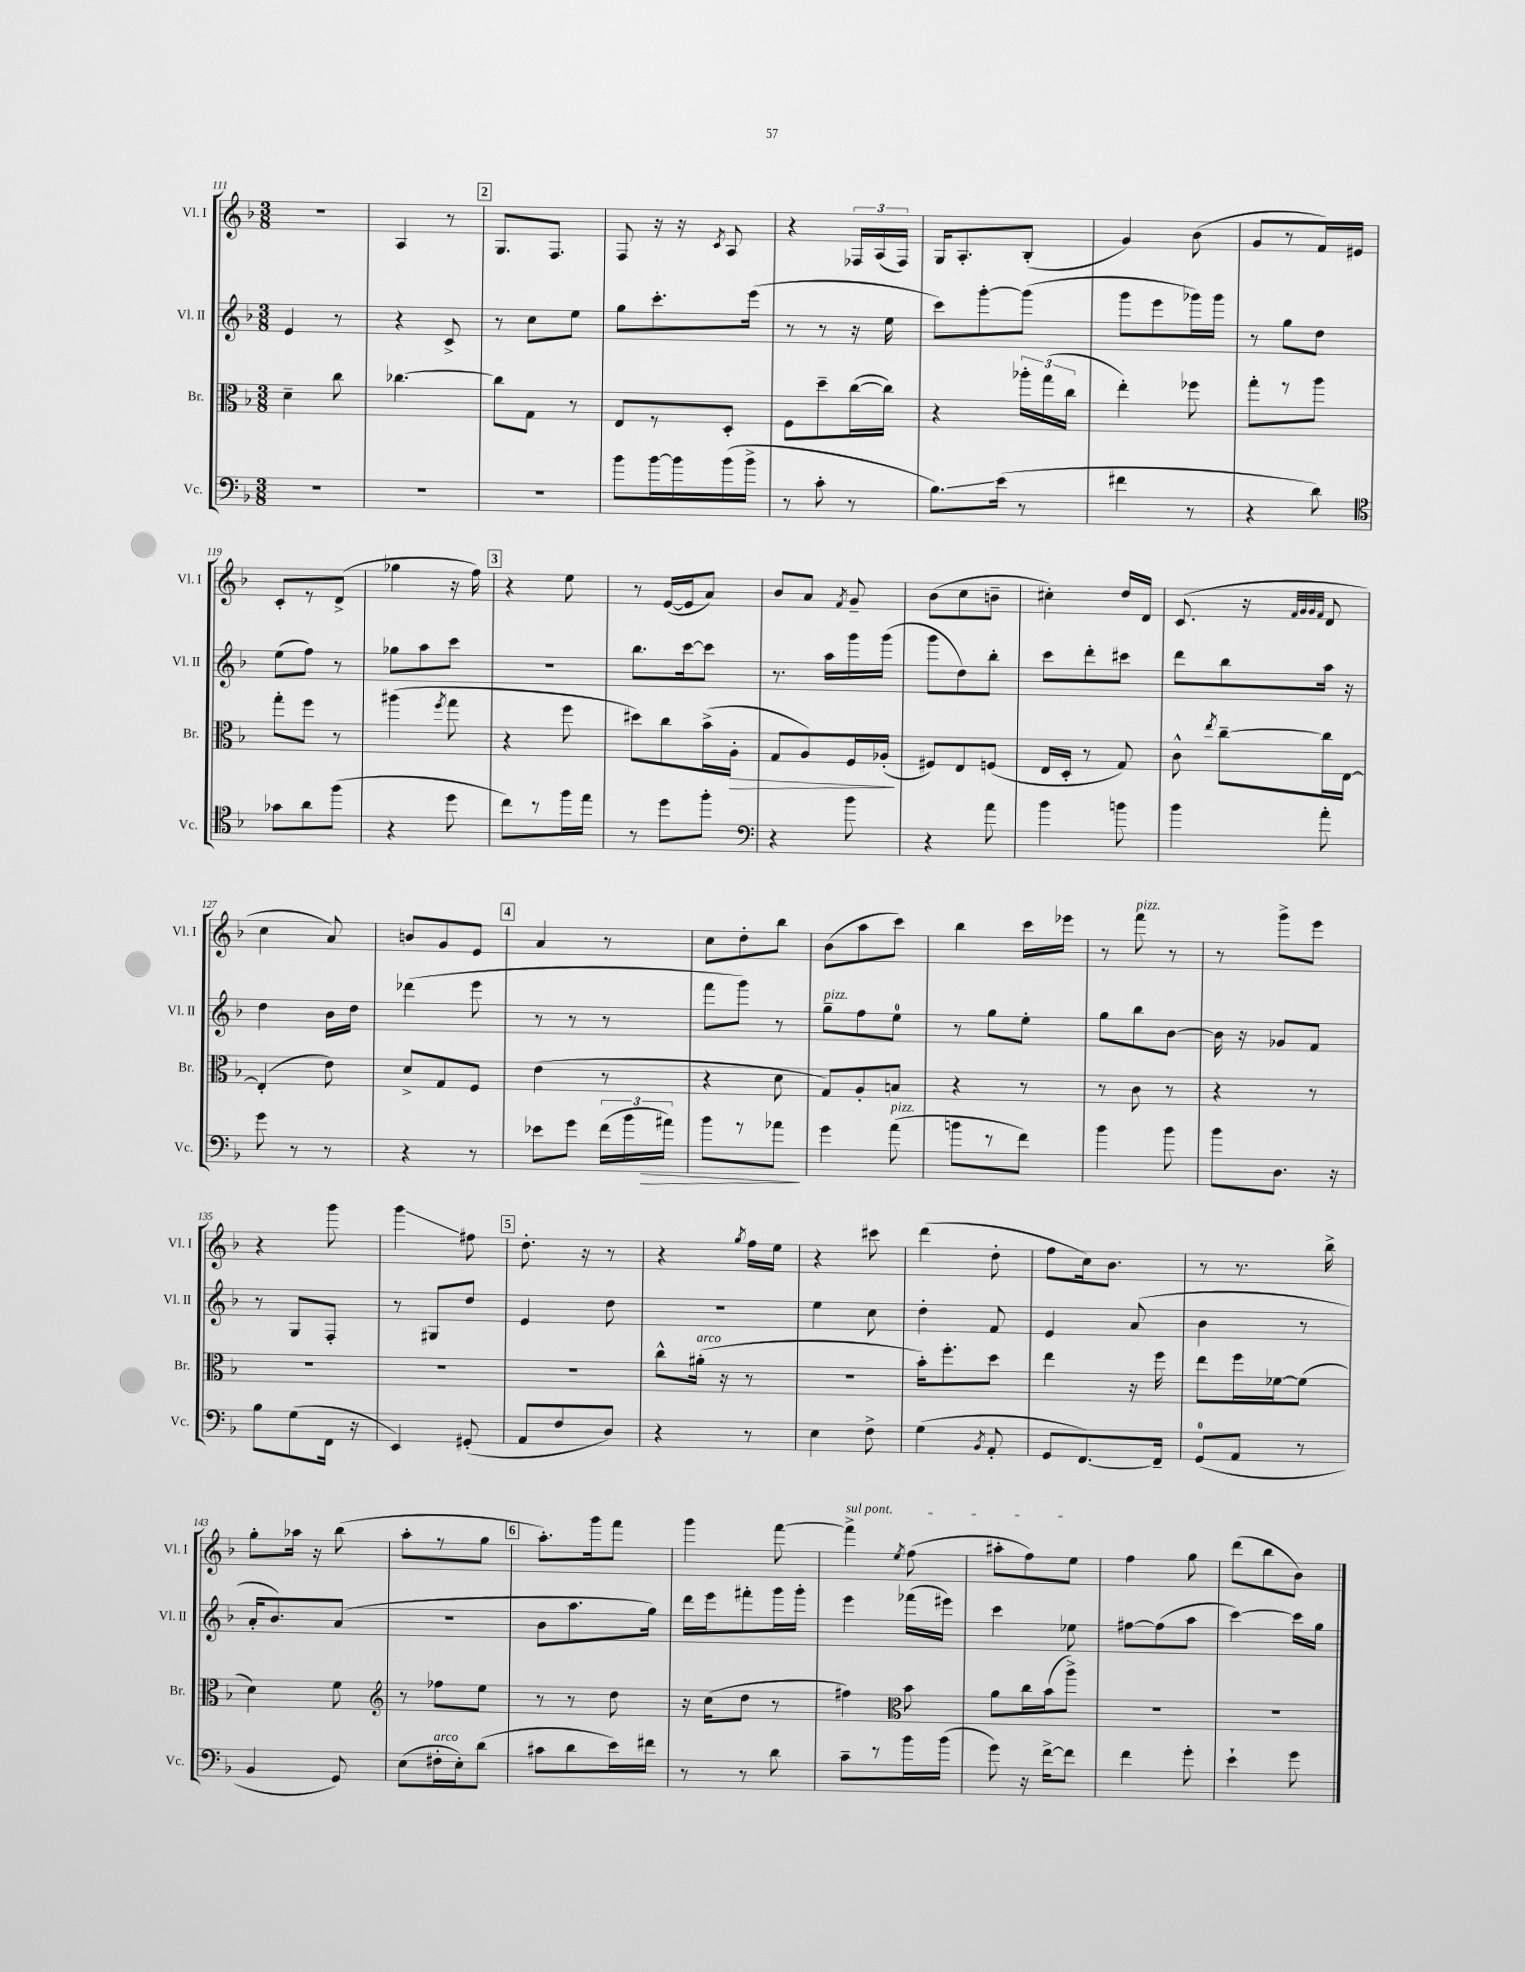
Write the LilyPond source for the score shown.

<<
\new StaffGroup <<
\new Staff = "s0" \with { instrumentName = "Vl. I" shortInstrumentName = "Vl. I" } {
    \clef treble \key f \major \numericTimeSignature \time 3/8
    \autoBeamOff R4. |
    a4 r8 |
    \mark \markup { \box "2" } g8.[ f8.] |
    f8 r16 r16 \acciaccatura { c'8 } a8 |
    r4 \tuplet 3/2 { fes16[ a16( fes16]) } |
    g16[ a8.-. bes8]-.( |
    g'4) bes'8( |
    g'8[ r8 f'16) eis'16] |
    c'8[-. r8 d'8]->( |
    ges''4 r16 f''16) |
    \mark \markup { \box "3" } r4 e''8 |
    r8 e'16[~( e'16 a'8]) |
    bes'8[ a'8] \acciaccatura { f'8 } g'8-- |
    bes'8[( c''8 b'8]-- |
    cis''4-.) d''16[ d'16] |
    c'8.( r16 \grace { f'32[ g'32 g'32 f'32] } d'8 |
    c''4 a'8) |
    b'8[ g'8 e'8] |
    \mark \markup { \box "4" } a'4 r8 |
    c''8[ d''8-. bes''8] |
    bes'8[( a''8 c'''8]) |
    bes''4 c'''16[ ees'''16] |
    r8 f'''8^\markup { \italic "pizz." } r8 |
    r8 g'''8[-> e'''8] |
    r4 g'''8 |
    g'''4\glissando fis''8 |
    \mark \markup { \box "5" } d''8.-. r16 r8 |
    r4 \acciaccatura { g''8 } f''16[ e''16] |
    r4 cis'''8 |
    d'''4( d''8-. |
    f''8[ c''16) bes'8.] |
    r8 r8. bes''16-> |
    g''8[-. aes''16] r16 bes''8( |
    a''8[-. r8 g''8] |
    \mark \markup { \box "6" } a''8.[-.) g'''16 f'''8] |
    g'''4 f'''8~ |
    \once \override TextSpanner.bound-details.left.text = \markup { \italic "sul pont." } f'''4->\startTextSpan \acciaccatura { e''8 } f''8( |
    ais''8[-. f''8) e''8]\stopTextSpan |
    f''4 g''8 |
    d'''8[( bes''8 bes'8]) \bar "|." |
}
\new Staff = "s1" \with { instrumentName = "Vl. II" shortInstrumentName = "Vl. II" } {
    \clef treble \key f \major \numericTimeSignature \time 3/8
    \autoBeamOff e'4 r8 |
    r4 c'8-> |
    \mark \markup { \box "2" } r8 c''8[ e''8] |
    g''8[ c'''8.-. e'''16]( |
    r8 r8 r16 e''16 |
    c'''8[) g'''8~-. g'''8]( |
    g'''8[ e'''8 ges'''16) ges'''16] |
    r8 g''8[ d''8] |
    e''8[( f''8]) r8 |
    ges''8[ a''8 c'''8] |
    \mark \markup { \box "3" } r4. |
    bes''8.[ c'''16~ c'''8] |
    r8. a''16[ g'''16 g'''16]( |
    g'''8[ d''8) bes''8]-. |
    c'''8[ d'''8-. cis'''8] |
    d'''8[ bes''8 a''16] r16 |
    d''4 bes'16[ d''16] |
    des'''4( e'''8 |
    \mark \markup { \box "4" } r8 r8 r8 |
    f'''8[ g'''8]) r8 |
    g''8[--^\markup { \italic "pizz." } f''8 e''8]-0 |
    r8 g''8[ e''8]-. |
    g''8[ bes''8 bes'8]~ |
    bes'16 r16 ges'8[ f'8] |
    r8 g8[ f8]-. |
    r8 gis8[ d''8] |
    \mark \markup { \box "5" } e'4 d''8 |
    R4. |
    e''4 c''8 |
    d''4-. f'8 |
    e'4 a'8( |
    bes'4 r8 |
    a'16[-. bes'8.) a'8]( |
    R4. |
    \mark \markup { \box "6" } bes'8[ a''8. g''16]) |
    d'''16[ e'''16 fis'''8-. g'''16 g'''16]-. |
    e'''4 fes'''16[( eis'''16]) |
    c'''4 ees''8 |
    fis''8[~ fis''8( a''8] |
    c'''4~) c'''16[ g''16] \bar "|." |
}
\new Staff = "s2" \with { instrumentName = "Br." shortInstrumentName = "Br." } {
    \clef alto \key f \major \numericTimeSignature \time 3/8
    \autoBeamOff d'4-- c''8 |
    ces''4.~ |
    \mark \markup { \box "2" } ces''8[ g8] r8 |
    e8[ r8 d8]-. |
    f8[ d''8-- c''16~( c''16]) |
    r4 \tuplet 3/2 { aes''16[-. g''16( c''16] } |
    e''4-.) fes''8 |
    g''8[-. r8 a''8] |
    g''8[-. f''8] r8 |
    ais''4( \acciaccatura { f''8 } g''8 |
    \mark \markup { \box "3" } r4 f''8 |
    dis''8[) c''8 bes'16->( a16]-.\> |
    g8[ a8) f16 aes16]-.\!( |
    fis8[) e8 f8]( |
    e16[ d16]-. r8 g8) |
    c'8-^ \acciaccatura { e''8 } c''8[~-- c''16 e16]~ |
    e4-.( e'8) |
    d'8[-> g8 f8] |
    \mark \markup { \box "4" } e'4( r8 |
    r4 d'8 |
    g8[) a8-. b8] |
    r4 r8 |
    r8 c'8 r8 |
    r4 r8 |
    R4. |
    R4. |
    \mark \markup { \box "5" } R4. |
    c''8[-^ ais'16]-.^\markup { \italic "arco" }( r16 r8 |
    R4. |
    bes'16[-.) f''8.-. d''8] |
    e''4 r16 f''16 |
    e''8[ f''16 fes'16~ fes'8]( |
    d'4) f'8 |
    \clef treble r8 fes''8[ e''8] |
    \mark \markup { \box "6" } r8 r8 d''8 |
    r16 c''16[( d''8] r8 |
    fis''4) \clef alto bes'8 |
    a'8[ c''16 bes'16( a''8]->) |
    R4. |
    R4. \bar "|." |
}
\new Staff = "s3" \with { instrumentName = "Vc." shortInstrumentName = "Vc." } {
    \clef bass \key f \major \numericTimeSignature \time 3/8
    \autoBeamOff R4. |
    R4. |
    \mark \markup { \box "2" } R4. |
    bes'8[ bes'16~ bes'16 bes'16( bes'16]-> |
    r8 c'8-. r8 |
    bes8.[\glissando) e'16]( r8 |
    fis'4 r8 |
    r4 d'8) |
    \clef tenor ges'8[ a'8 f''8]( |
    r4 d''8 |
    \mark \markup { \box "3" } c''8[) r8 f''16 e''16] |
    r8 d''8[ f''8]-. |
    \clef bass r4 bes'8 |
    r4 a'8 |
    bes'4 b'8 |
    bes'4 a'8-. |
    g'8 r8 r8 |
    r4 r8 |
    \mark \markup { \box "4" } ees'8[ g'8] \tuplet 3/2 { f'16[( bes'16 ais'16]\>) } |
    bes'8[ r8 aes'8]\! |
    g'4 a'8^\markup { \italic "pizz." }( |
    b'8[ r8 f'8]) |
    bes'4 bes'8 |
    bes'8[ d8.] r16 |
    bes8[ g8( f,16] r16 |
    e,4) gis,8-.( |
    \mark \markup { \box "5" } a,8[ f8 d8]) |
    r4 r8 |
    e4 f8-> |
    g4( \acciaccatura { bes,8 } a,8-. |
    g,8[ f,8.~) f,16]-- |
    g,8[-0( a,8] r8 |
    bes,4 g,8) |
    e8[( fis16-.^\markup { \italic "arco" } e16-.) d'8]( |
    \mark \markup { \box "6" } cis'8[ d'8 e'16) fis'16] |
    r8 r8 d'8 |
    c'8[-- r8 bes'16 bes'16]( |
    g'8) r16 f'16[~-> f'8] |
    f'4 g'8-. |
    e'4-! g'8 \bar "|." |
}
>>
>>
\layout { \context { \Score currentBarNumber = #111 } }
